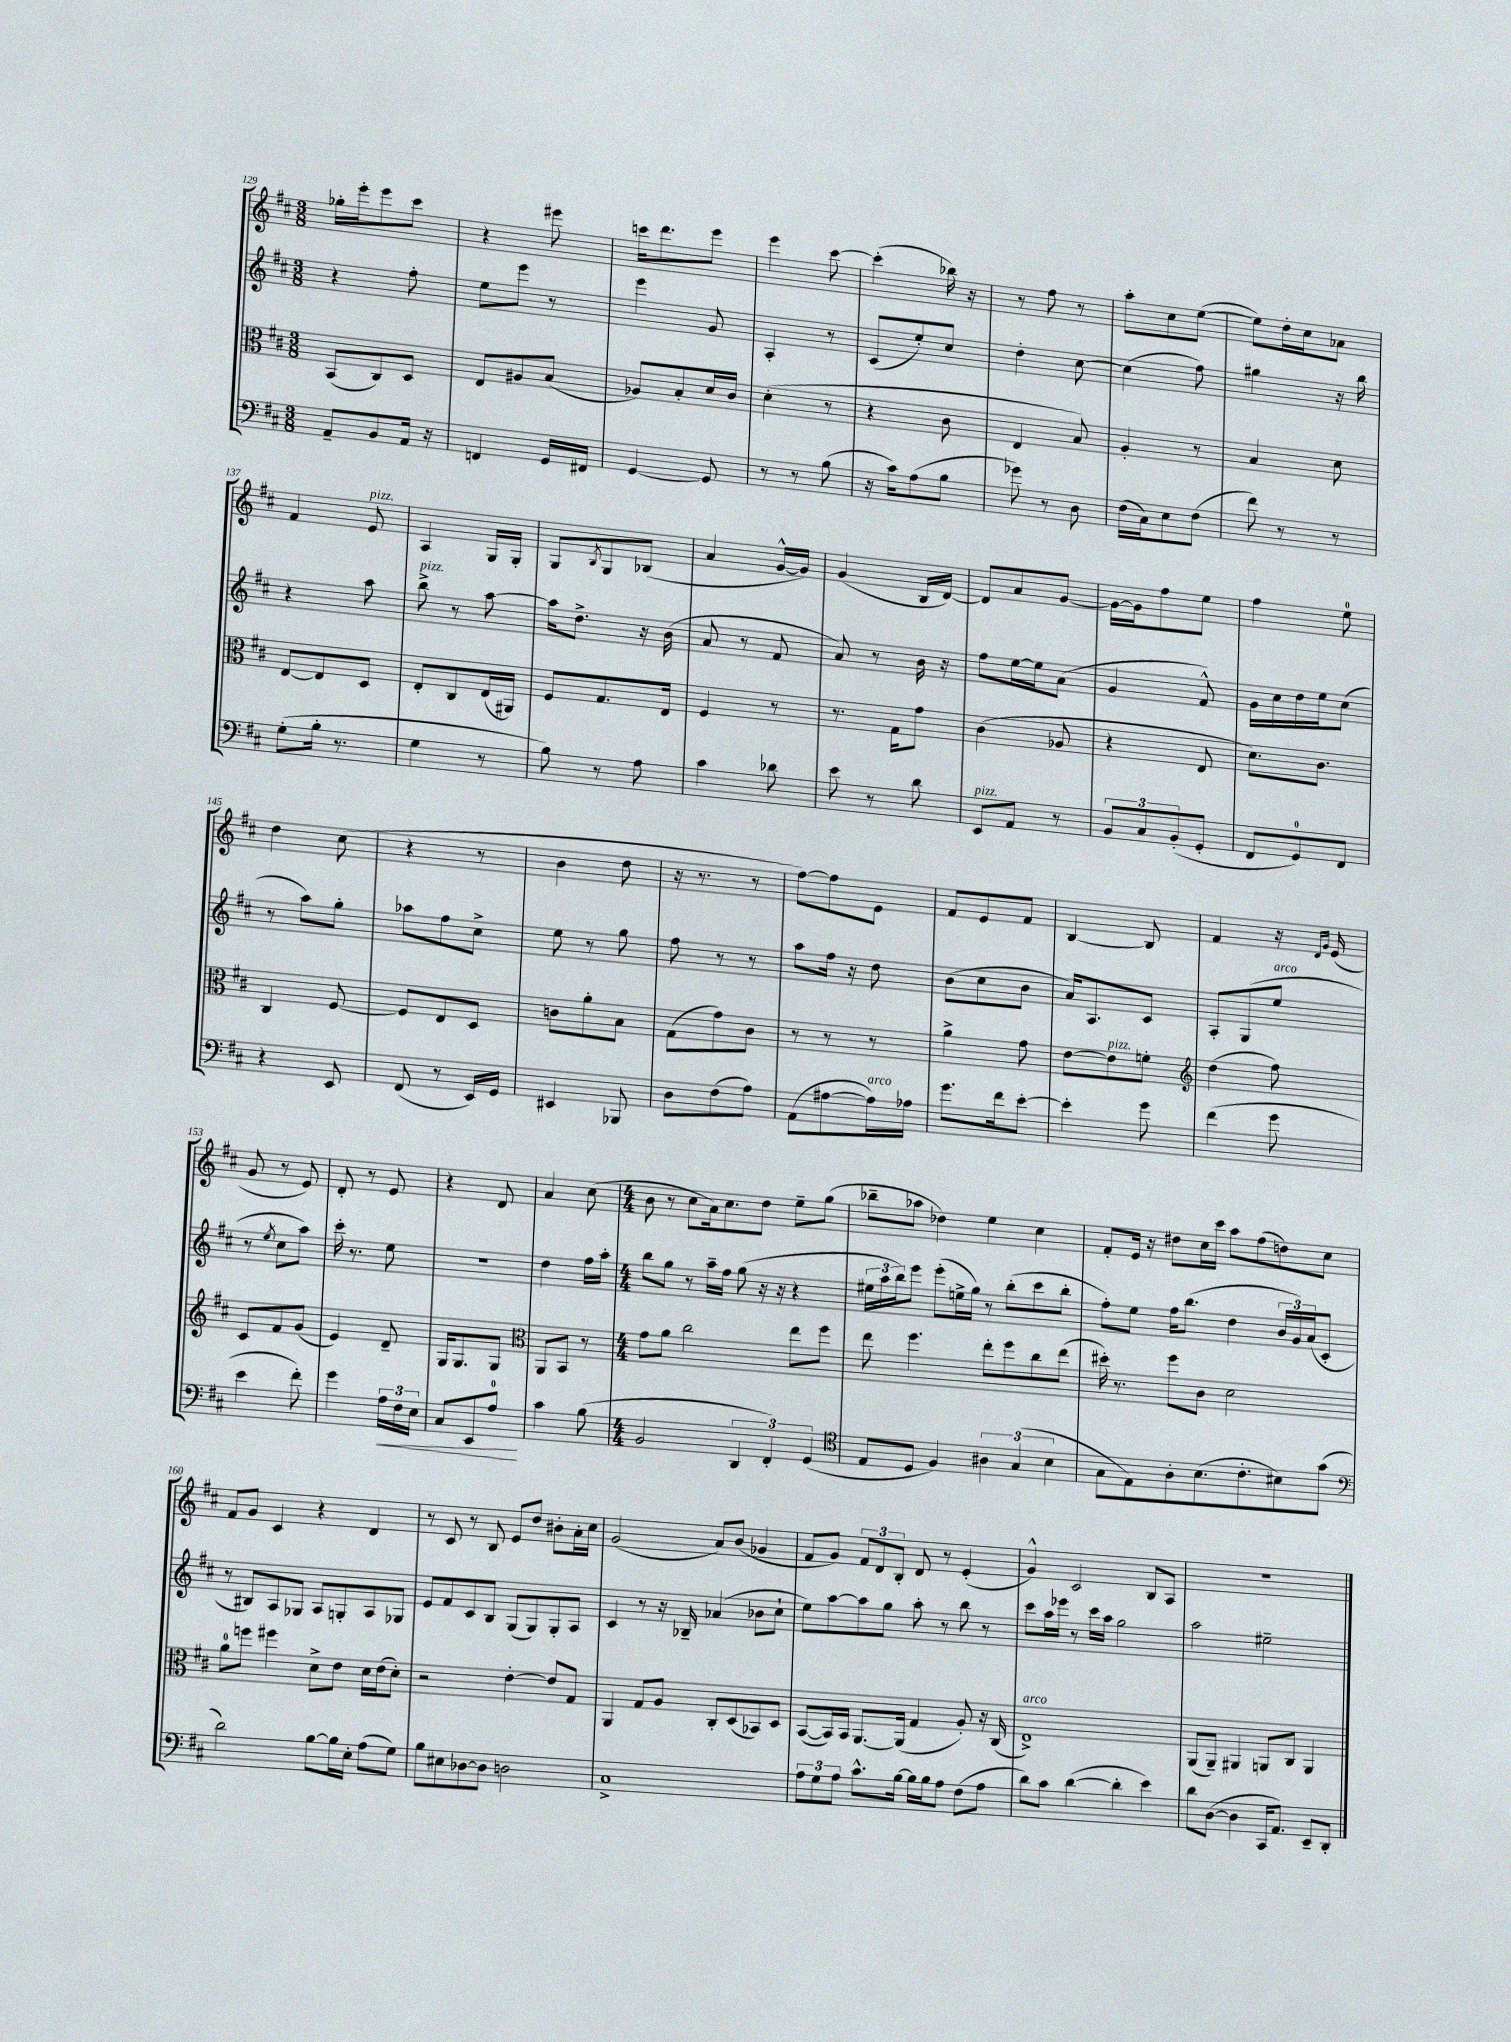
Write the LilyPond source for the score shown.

<<
\new StaffGroup <<
\new Staff = "s0" {
    \clef treble \key d \major \numericTimeSignature \time 3/8
    ges''16-. e'''16-. e'''8 cis'''8 |
    r4 eis'''8 |
    c'''16 d'''8. e'''8 |
    e'''4 cis'''8~ |
    cis'''4-.( bes''16) r16 |
    r8 fis''8 r8 |
    a''8-. cis''8 e''8~( |
    e''8) d''16-. cis''16 aes'8 |
    fis'4 e'8^\markup { \italic "pizz." } |
    a4 g16 g16-. |
    g8 \acciaccatura { b8 } g8 bes8( |
    a'4 g'16~-^ g'16) |
    g'4( b16 d'16~) |
    d'8 a'8 g'8~ |
    g'16~ g'16 fis''8 e''8 |
    fis''4 e''8-0 |
    d''4 cis''8( |
    r4 r8 |
    b'4 d''8 |
    r16 r8. r8 |
    fis''8~) fis''8 e'8 |
    fis'8 e'8 fis'8 |
    b4~ b8 |
    fis'4 r16 \grace { d'16 g'16 } e'16( |
    g'8 r8 e'8) |
    d'8-. r8 e'8 |
    r4 d'8 |
    a'4 cis''8( |
    \numericTimeSignature \time 4/4 b'8 r8 cis''8 a'16) cis''8. d''8 e''8-- g''8( |
    bes''8-- aes''8 des''4) e''4 cis''4 |
    fis'8-. e'16 r16 dis''8 cis''16 cis'''16 a''8 fis''8( d''8) cis''8 |
    fis'8 g'8 cis'4 r4 d'4 |
    r8 cis'8 r8 b8 e'8 d''8 bis'8-. a'16-. cis''16 |
    g'2( a'8) b'8( ges'4 |
    fis'8 g'8) \tuplet 3/2 { fis'8 d'8 b8-. } d'8 r8 e'4-.( |
    g'4-^) cis'2 b8 a8 |
    R1 \bar "|." |
}
\new Staff = "s1" {
    \clef treble \key d \major \numericTimeSignature \time 3/8
    r4 fis''8-. |
    e''8 e'''8 r8 |
    e'''4 g'8 |
    a4-. r8 |
    cis'8( e''8-.) cis''8 |
    d''4-. cis''8~ |
    cis''4( fis''8) |
    gis''4 r16 b''16 |
    r4 a''8 |
    b''8->^\markup { \italic "pizz." } r8 a''8~ |
    a''16 d''8.-> r16 b'16( |
    a'8 r8 fis'8 |
    a'8) r8 b'16 r16 |
    fis''8 e''16~ e''16 a'8( |
    g'4 fis'8-^) |
    g'16 cis''16 d''16 e''16 cis''8( |
    r8 a''8) g''8-. |
    aes''8 fis''8 cis''8-> |
    e''8 r8 g''8 |
    fis''8 r8 r8 |
    a''8 fis''16 r16 d''8 |
    b'8( cis''8 b'8 |
    a'16) a8. cis'8 |
    a8-. g8( e''8^\markup { \italic "arco" } |
    r8 \acciaccatura { e''8 } cis''8 a''8) |
    cis'''16-. r8. e''8 |
    R4. |
    d''4 fis''16 a''16-. |
    \numericTimeSignature \time 4/4 b''8 g''8 r8 a''16-- fis''16 g''8( r16 r16 r4 |
    \tuplet 3/2 { eis''16 a''16 b''16) } e'''8 e'''8-.( e''16-> g''16) r8 b''8-.( cis'''8 b''8-. |
    fis''8-.) e''8 fis''16 b''8.( d''4 \tuplet 3/2 { b'16 g'16) a'16( } cis'8-. |
    r8 bis8) a8 ges8 a8 g8-. a8 ges8 |
    e'8 fis'8 cis'8 b8 g8( g8) g8-. a8 |
    cis'4 r8 r16 bes16-- aes'4( bes'8 cis''8-! |
    e''8) a''8~ a''8 g''8 a''8-. r8 b''8 r8 |
    cis'''8 a''16 ees'''16 r8 cis'''16 a''16 g''2 |
    a''2 eis''2-- \bar "|." |
}
\new Staff = "s2" {
    \clef alto \key d \major \numericTimeSignature \time 3/8
    b,8( cis8) d8 |
    e8 ais8 b8( |
    aes8) b8-. d'16 cis'16 |
    d'4-.( r8 |
    r4 cis'8 |
    e4 b8) |
    a4-. r8 |
    b4 d'8 |
    e8~ e8 d8 |
    e8-. cis8 e16( ais,16) |
    fis8 g8. e16 |
    fis4 r8 |
    r8. g16 g'8 |
    cis'4( aes8 |
    r4 e8 |
    d'8.) cis'8. |
    cis4 fis8~ |
    fis8 e8 d8 |
    c'8 a'8-. b8 |
    g8( g'8) cis'8 |
    r8 r8 r8 |
    a'4-> g'8 |
    e'8~ e'8^\markup { \italic "pizz." } f'8-. |
    \clef treble d''4( fis''8) |
    cis'8 fis'8 g'8( |
    e'4) d'8-- |
    g16 g8. g8 |
    \clef alto a,8 b,8 r8 |
    \numericTimeSignature \time 4/4 g'8 a'8 cis''2 e''8 fis''8 |
    e''8 fis''4. e''8-. fis''8 cis''8 e''8( |
    dis''16-.) r8. fis''8 cis'8 d'2 |
    a'8-0 f''8 fis''4 d'8-> e'8 d'16 e'16( d'8-.) |
    r2 e'4~-. e'8 g8 |
    a,4 g8 a8 cis8-. d8( bes,8) d8 |
    b,8~( b,16) b,16 a,8.~ a,16( g4 a8-.) r16 cis16( |
    e1->^\markup { \italic "arco" }) |
    a,8( a,8--) ais,4 a,8 cis8 a,4 \bar "|." |
}
\new Staff = "s3" {
    \clef bass \key d \major \numericTimeSignature \time 3/8
    a,8-- b,8 a,16 r16 |
    f,4 g,16 fis,16 |
    g,4~ g,8 |
    r8 r8 b8( |
    r16 cis'16) a8( b8 |
    ges'8) r8 d8 |
    fis16( cis16) e8 fis8( |
    fis'8) r8 r8 |
    g8-.( b16-. r8. |
    g4 r8 |
    b8) r8 a8 |
    cis'4 des'8 |
    e'8 r8 d'8 |
    e,8^\markup { \italic "pizz." } a,8 r8 |
    \tuplet 3/2 { b,8 cis8 b,8-.( } g,8-. |
    fis,8 g,8-0) fis,8 |
    r4 e,8 |
    fis,8( r8 e,16) g,16 |
    eis,4 bes,,8 |
    d8 fis8( a8) |
    a,8( ais8~ ais16^\markup { \italic "arco" }) aes16 |
    g'8. fis'16 e'8~-. |
    e'4-. g'8 |
    fis'4( g'8 |
    e'4 fis'8-.) |
    g'4 \tuplet 3/2 { a16\< fis16 e16 } |
    cis8 e,8 a8-0\! |
    cis'4 b8( |
    \numericTimeSignature \time 4/4 b,2 \tuplet 3/2 { d,4 fis,4-.) g,4( } |
    \clef tenor e8 d8 fis4) \tuplet 3/2 { ais4 g4( b4 } |
    g8 e8) a8-. b8.( cis'8.-. bis8) g'8( |
    \clef bass d'2) b8~ b16 e16-. a8( g8) |
    b8 eis8 des8~ des8 d2 |
    cis1-> |
    \tuplet 3/2 { a8 g8 a8 } cis'8.-^ b16~ b16 b16 a8 fis8( a8 |
    d'8) cis'8 d'4~( d'4-. e'4) |
    d'8 d8~( d4 cis,16 a,8.) e,8-- d,8-. \bar "|." |
}
>>
>>
\layout { \context { \Score currentBarNumber = #129 } }
